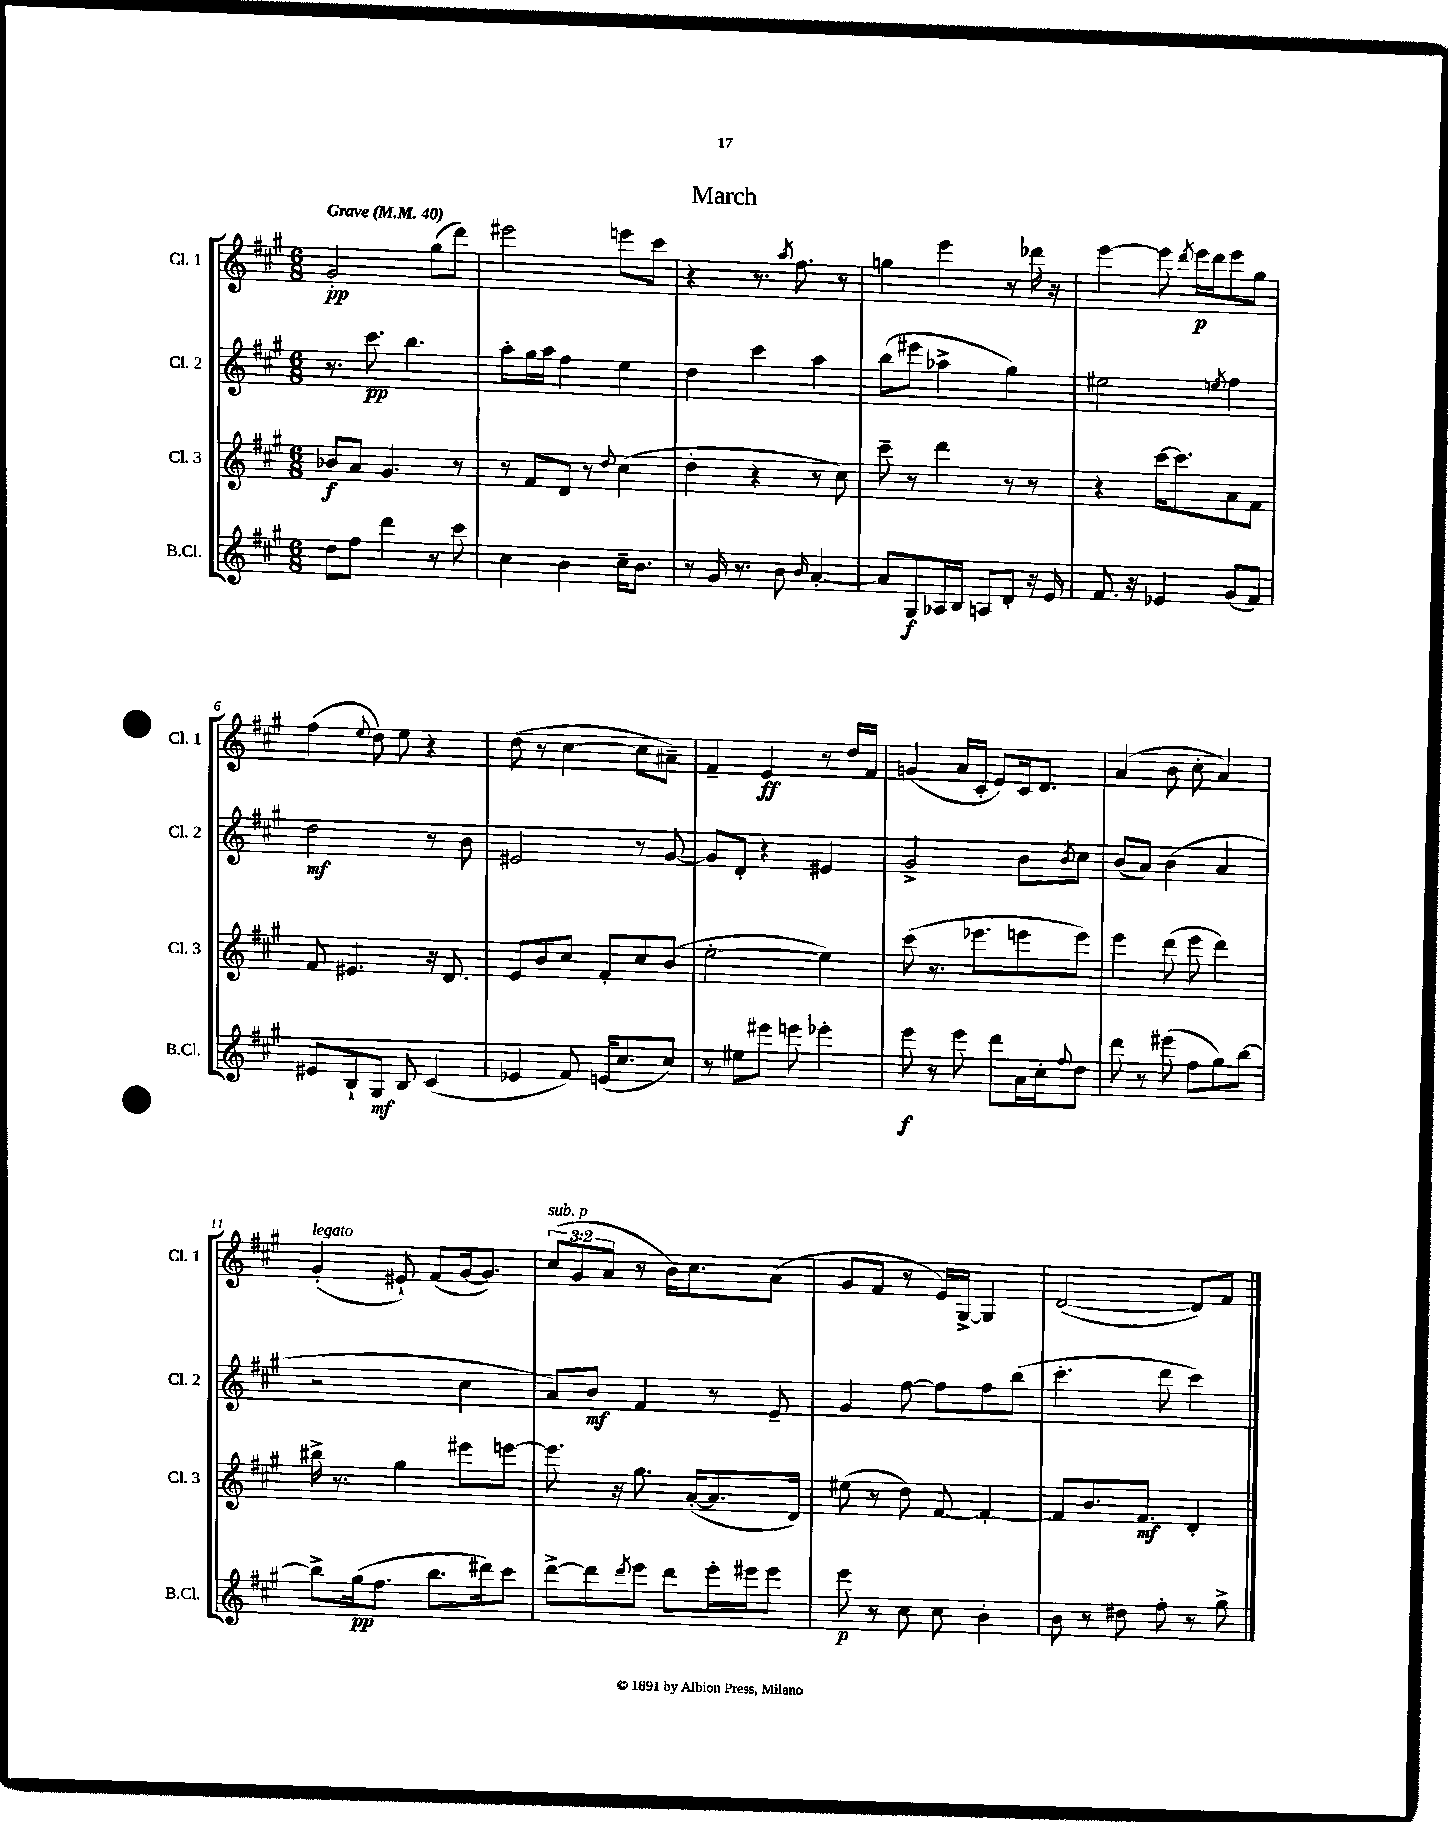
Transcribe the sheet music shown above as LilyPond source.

\header { title = "March" }
<<
\new StaffGroup <<
\new Staff = "s0" \with { instrumentName = "Cl. 1" shortInstrumentName = "Cl. 1" } {
    \clef treble \key a \major \numericTimeSignature \time 6/8 \override Staff.TupletNumber.text = #tuplet-number::calc-fraction-text \tempo "Grave" 4 = 40
    gis'2-.\pp gis''8( d'''8) |
    eis'''2 e'''8 cis'''8 |
    r4 r8. \acciaccatura { a''8 } fis''8. r8 |
    g''4 e'''4 r8 des'''16 r16 |
    e'''4~ e'''8 \acciaccatura { d'''8 } e'''16\p d'''16 e'''8 gis''8 |
    fis''4( \appoggiatura { e''8 } d''8) e''8 r4 |
    d''8( r8 cis''4~ cis''8 ais'8--) |
    fis'4-- e'4\ff r8 d''16 fis'16 |
    g'4( a'16 cis'16-. e'8) cis'16 d'8. |
    a'4( b'8 cis''8-. a'4) |
    gis'4-.^\markup { \italic "legato" }( eis'8-!) fis'8( gis'16~ gis'8.) |
    \tuplet 3/2 { cis''8^\markup { \italic "sub. p" }( gis'8 a'8 } r8 b'16) cis''8. a'8( |
    gis'8 fis'8 r8 e'16) gis16~-> gis4 |
    d'2~( d'8) fis'8 \bar "|." |
}
\new Staff = "s1" \with { instrumentName = "Cl. 2" shortInstrumentName = "Cl. 2" } {
    \clef treble \key a \major \numericTimeSignature \time 6/8
    r8. cis'''8.\pp b''4. |
    a''8-. gis''16 a''16 fis''4 e''4 |
    d''4 cis'''4 a''4 |
    b''8( eis'''8 aes''4-> gis''4) |
    eis''2 \acciaccatura { e''8 } fis''4 |
    d''2\mf r8 b'8 |
    eis'2 r8 gis'8~ |
    gis'8 d'8-. r4 eis'4 |
    gis'2-> b'8 \acciaccatura { b'8 } cis''8 |
    b'8( a'8) b'4( a'4 |
    r2 cis''4 |
    a'8) b'8\mf fis'4 r8 e'8-- |
    gis'4 fis''8~ fis''8 fis''8 b''8( |
    cis'''4.-. d'''8 cis'''4) \bar "|." |
}
\new Staff = "s2" \with { instrumentName = "Cl. 3" shortInstrumentName = "Cl. 3" } {
    \clef treble \key a \major \numericTimeSignature \time 6/8
    bes'8\f a'8 gis'4. r8 |
    r8 fis'8 d'8 r8 \appoggiatura { d''8 } cis''4( |
    d''4-. r4 r8 cis''8) |
    cis'''8-- r8 d'''4 r8 r8 |
    r4 cis'''16~ cis'''8. a'8 fis'8 |
    fis'8 eis'4. r16 d'8. |
    e'8 b'8 cis''8 fis'8-. cis''8 b'8( |
    e''2~-. e''4) |
    cis'''8( r8. ees'''8. e'''8 e'''8) |
    e'''4 d'''8( e'''8 d'''4) |
    bis''16-> r8. gis''4 eis'''8 e'''8~ |
    e'''8. r16 gis''8. a'16~-.( a'8. d'16) |
    eis''8( r8 d''8) fis'8~ fis'4~-. |
    fis'8 b'8. fis'8.\mf d'4-. \bar "|." |
}
\new Staff = "s3" \with { instrumentName = "B.Cl." shortInstrumentName = "B.Cl." } {
    \clef treble \key a \major \numericTimeSignature \time 6/8
    d''8 fis''8 d'''4 r8 cis'''8 |
    cis''4 b'4 cis''16-- b'8. |
    r8 gis'16 r8. b'8 \grace { b'16 } a'4~-. |
    a'8 gis8\f aes16 b16 a8 d'8-. r16 e'16 |
    fis'8. r16 ees'4 gis'8( fis'8) |
    eis'8 b8-! gis8\mf b8 cis'4( |
    ees'4 fis'8) e'16( cis''8. cis''8) |
    r8 eis''8 eis'''8 e'''8 ees'''4-. |
    e'''8\f r8 e'''8 d'''8 a'16 cis''16-. \appoggiatura { fis''8 } d''8 |
    d'''8 r8 eis'''8( fis''8 gis''8) b''8~ |
    b''8-> gis''16\pp( fis''8. b''8. dis'''16) cis'''8 |
    d'''8~-> d'''8 \acciaccatura { d'''8 } e'''8 d'''8 e'''16-. eis'''16 eis'''8 |
    e'''8\p r8 cis''8 cis''8 b'4-. |
    b'8 r8 dis''8 fis''8-. r8 gis''8-> \bar "|." |
}
>>
>>
